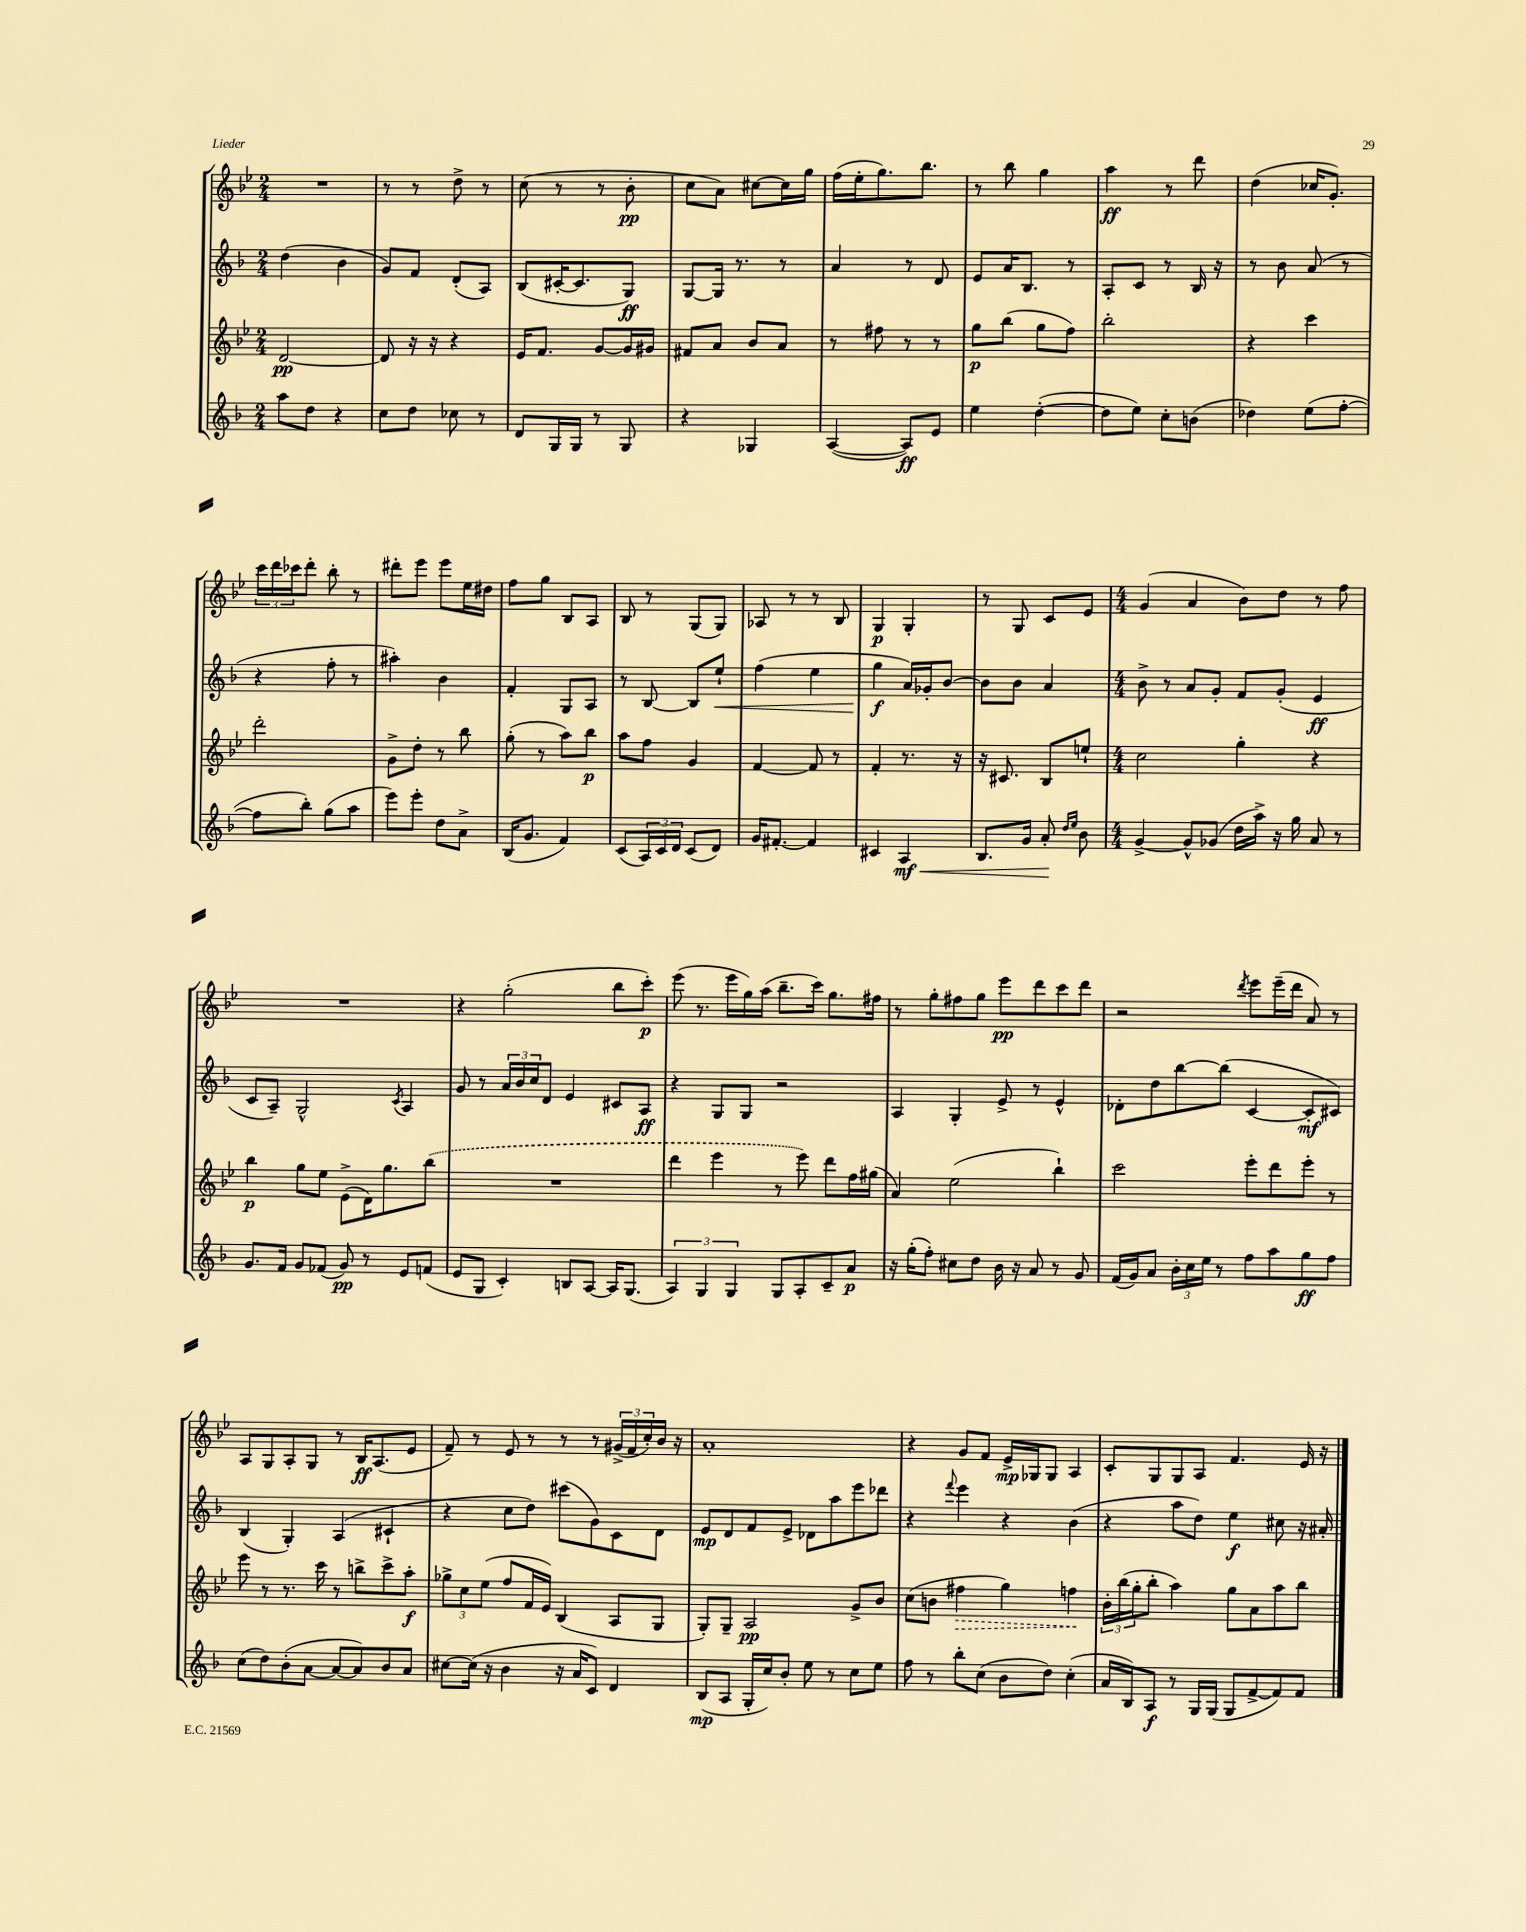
<<
\new StaffGroup <<
\new Staff = "s0" {
    \clef treble \key bes \major \numericTimeSignature \time 2/4
    R2 |
    r8 r8 d''8-> r8 |
    c''8( r8 r8 bes'8-.\pp |
    c''8 a'8) cis''8~ cis''16 g''16 |
    f''16( ees''16-. g''8.) bes''8. |
    r8 bes''8 g''4 |
    a''4\ff r8 d'''8 |
    d''4( ces''16 g'8.-.) |
    \tuplet 3/2 { c'''16 d'''16 ces'''16 } d'''8-. bes''8-. r8 |
    dis'''8-. ees'''8 ees'''8 ees''16 dis''16 |
    f''8 g''8 bes8 a8 |
    bes8 r8 g8( g8) |
    aes8 r8 r8 bes8 |
    g4\p g4-. |
    r8 g8 c'8 ees'8 |
    \numericTimeSignature \time 4/4 g'4( a'4 bes'8) d''8 r8 f''8 |
    R1 |
    r4 g''2-.( bes''8 c'''8-.\p) |
    ees'''8( r8. ees'''16 g''16) a''16( bes''8.-- c'''16) g''8. fis''16 |
    r8 g''8-. fis''8 g''8 ees'''8\pp d'''8 c'''8 d'''8 |
    r2 \acciaccatura { d'''8 } ees'''8 ees'''16--( d'''16 a'8) r8 |
    a8 g8 a8-. g8 r8 bes16\ff a8.( ees'8 |
    f'8--) r8 ees'8 r8 r8 r8 \tuplet 3/2 { gis'16->( f'16 c''16-.) } bes'16 r16 |
    a'1-. |
    r4 g'8 f'8 ees'16->\mp ges16 ges8 a4 |
    c'8-. g8 g8 a8 f'4. ees'16 r16 \bar "|." |
}
\new Staff = "s1" {
    \clef treble \key f \major \numericTimeSignature \time 2/4
    d''4( bes'4 |
    g'8) f'8 d'8-.( a8) |
    bes8( cis'16~-. cis'8. g8\ff) |
    g8~ g16 r8. r8 |
    a'4 r8 d'8 |
    e'8 a'16 bes8. r8 |
    a8-. c'8 r8 bes16 r16 |
    r8 bes'8 a'8( r8 |
    r4 f''8-. r8 |
    ais''4-.) bes'4 |
    f'4-. g8 a8 |
    r8 bes8~ bes8 e''8-!\< |
    f''4( e''4 |
    g''4\f\! a'16) ges'16-. bes'8~ |
    bes'8 bes'8 a'4 |
    \numericTimeSignature \time 4/4 bes'8-> r8 a'8 g'8-. f'8 g'8-.( e'4\ff |
    c'8 a8--) g2-^ \acciaccatura { c'8 } a4 |
    g'8 r8 \tuplet 3/2 { a'16 bes'16 c''16 } d'8 e'4 cis'8 a8\ff |
    r4 g8 g8 r2 |
    a4 g4-. e'8-> r8 e'4-^ |
    des'8-. d''8 bes''8~ bes''8( c'4~ c'8-.\mf cis'8) |
    bes4( g4-.) a4( cis'4-! |
    r4 c''8 d''8) cis'''8( g'8) c'8 d'8 |
    e'8\mp d'8 f'8 e'8-> des'8 a''8 e'''8 des'''8 |
    r4 \appoggiatura { f'''8 } e'''4 r4 bes'4( |
    r4 a''8 d''8) e''4\f cis''8 r16 ais'16-. \bar "|." |
}
\new Staff = "s2" {
    \clef treble \key bes \major \numericTimeSignature \time 2/4
    d'2~\pp |
    d'8 r16 r16 r4 |
    ees'16 f'8. g'8~ g'16 gis'16 |
    fis'8 a'8 bes'8 a'8 |
    r8 fis''8 r8 r8 |
    g''8\p bes''8( g''8 f''8) |
    bes''2-. |
    r4 c'''4 |
    d'''2-. |
    g'8-> d''8-. r8 bes''8 |
    g''8-.( r8 a''8) bes''8\p |
    a''8 f''8 g'4 |
    f'4~ f'8 r8 |
    f'4-. r8. r16 |
    r16 cis'8. bes8 e''8-! |
    \numericTimeSignature \time 4/4 c''2 g''4-. r4 |
    bes''4\p g''8 ees''8 ees'8->( d'16) g''8. \once \slurDashed bes''8( |
    R1 |
    d'''4 ees'''4 r8 ees'''8) d'''8 f''16 gis''16( |
    a'4) ees''2( bes''4-!) |
    c'''2 ees'''8-. d'''8 ees'''8-. r8 |
    ees'''8 r8 r8. c'''16 r8 b''8-> c'''8-> a''8-.\f |
    \tuplet 3/2 { ges''8-> c''8 ees''8( } f''8 f'16 ees'16) bes4( a8 g8 |
    g8-.) g8-- a2\pp g'8-> bes'8 |
    c''8( b'8 \once \override Hairpin.style = #'dashed-line fis''4\> g''4) f''4\! |
    \tuplet 3/2 { bes'16-. bes''16( g''16-. } bes''8-. a''4) g''8 a'8 a''8 bes''8 \bar "|." |
}
\new Staff = "s3" {
    \clef treble \key f \major \numericTimeSignature \time 2/4
    a''8 d''8 r4 |
    c''8 d''8 ces''8 r8 |
    d'8 g16 g16 r8 g8 |
    r4 ges4 |
    a4~( a8\ff) e'8 |
    e''4 d''4~-.( |
    d''8 e''8) c''8-. b'8( |
    des''4) e''8( f''8~-. |
    f''8 bes''8-.) g''8( a''8 |
    e'''8) e'''8-. d''8 a'8-> |
    bes16( g'8. f'4) |
    c'8( \tuplet 3/2 { a16) c'16 d'16 } c'8( d'8) |
    g'16 fis'8.~-. fis'4 |
    cis'4 a4\mf\< |
    bes8. g'16 a'8-.\! \grace { d''16 e''16 } bes'8 |
    \numericTimeSignature \time 4/4 g'4~-> g'8-^ ges'8( d''16 a''16->) r16 g''16 a'8 r8 |
    g'8. f'16 g'8 fes'8( g'8\pp) r8 e'8 f'8( |
    e'8 g8 c'4-.) b8 a8~ a16 g8.( |
    \tuplet 3/2 { a4) g4 g4 } g8 a8-. c'8-- a'8\p |
    r16 g''16-.( f''8-.) cis''8 d''8 bes'16 r16 a'8 r8 g'8 |
    f'16( g'16) a'8 \tuplet 3/2 { bes'16-. c''16 e''16 } r8 f''8 a''8 g''8\ff f''8 |
    c''8( d''8) bes'8-.( a'8~ a'8~ a'8) bes'8 a'8 |
    cis''8~ cis''16( r16 bes'4 r16 a'16 c'8) d'4 |
    bes8\mp( a8 g16-. c''16) bes'8-. e''8 r8 c''8 e''8 |
    f''8 r8 bes''8-. c''8( bes'8 d''8) c''4-.( |
    a'16 bes16) a8\f r8 g16 g16( g8 f'8~-> f'8) f'8 \bar "|." |
}
>>
>>
\layout { \context { \Score \remove "Bar_number_engraver" } }
